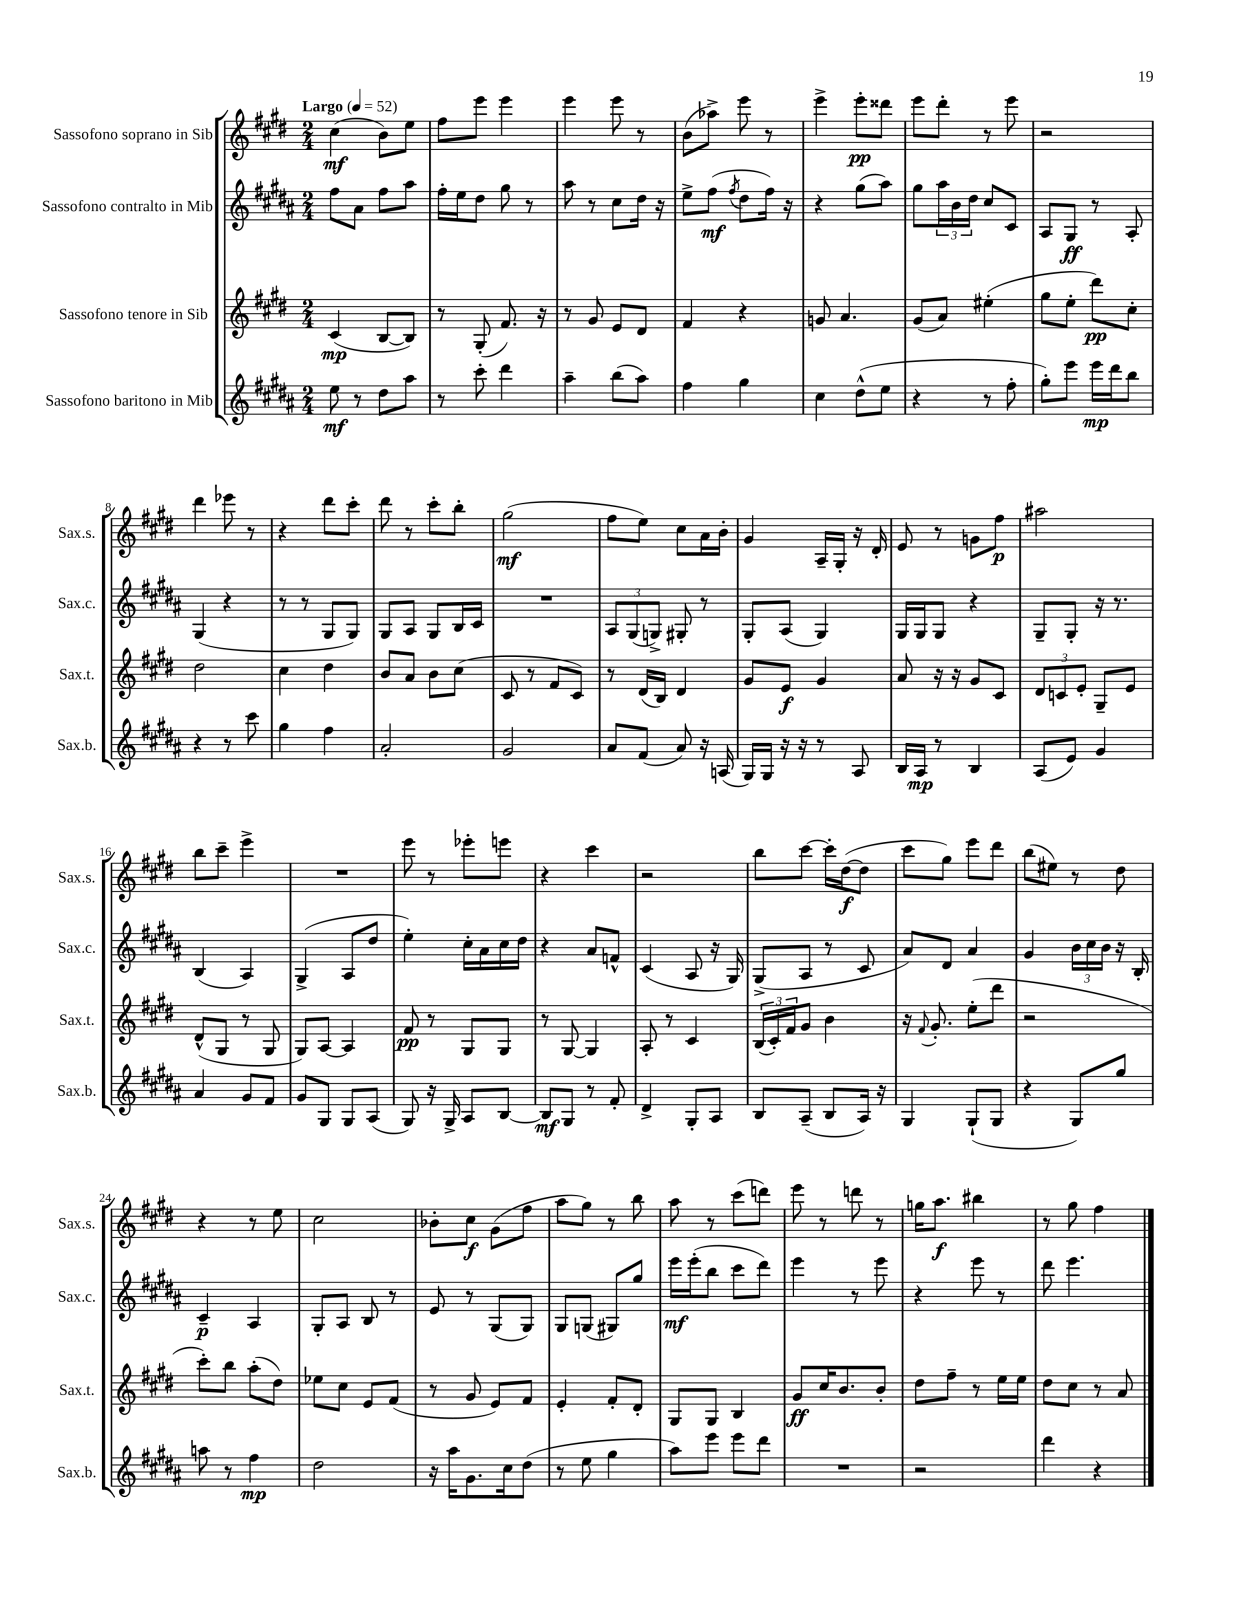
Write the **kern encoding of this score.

**kern	**kern	**kern	**kern
*staff4	*staff3	*staff2	*staff1
*clefG2	*clefG2	*clefG2	*clefG2
*k[f#c#g#d#a#]	*k[f#c#g#d#]	*k[f#c#g#d#a#]	*k[f#c#g#d#]
*M2/4	*M2/4	*M2/4	*M2/4
*MM52	*MM52	*MM52	*MM52
8ee	(4c#	8ff#	(4cc#
8r	.	8a#	.
8dd#	[8B	8ff#	8b)
8aa#	8B])	8aa#	8ee
=	=	=	=
8r	8r	16ff#'	8ff#
.	.	16ee	.
8ccc#'	(8G#'	8dd#	8eee
4ddd#	8.f#)	8gg#	4eee
.	.	8r	.
.	16r	.	.
=	=	=	=
4aa#~	8r	8aa#	4eee
.	8g#	8r	.
(8bb	8e	8cc#	8eee
8aa#)	8d#	16dd#	8r
.	.	16r	.
=	=	=	=
4ff#	4f#	8ee^	(8b
.	.	(8ff#	8aa-^)
.	.	8qff#	.
4gg#	4r	8dd#	8eee
.	.	16ff#)	8r
.	.	16r	.
=	=	=	=
4cc#	8g	4r	4eee^
.	4.a	.	.
(8dd#^^	.	(8gg#	8eee'
8ee	.	8aa#)	8ddd##
=	=	=	=
4r	(8g#	8gg#	8eee
.	8a)	24aa#	8ddd#'
.	.	24b	.
.	.	24dd#	.
8r	(4ee#'	8cc#	8r
8ff#'	.	8c#	8eee
=	=	=	=
8gg#')	8gg#	8A#	2r
8eee	8ee'	8G#	.
16eee	8ddd#)	8r	.
16ddd#	.	.	.
8bb	8cc#'	8A#'	.
=	=	=	=
4r	2dd#	(4G#	4ddd#
8r	.	4r	8eee-
8ccc#	.	.	8r
=	=	=	=
4gg#	4cc#	8r	4r
.	.	8r	.
4ff#	4dd#	8G#	8ddd#
.	.	8G#)	8ccc#'
=	=	=	=
2a#'	8b	8G#	8ddd#
.	8a	8A#	8r
.	8b	8G#	8ccc#'
.	(8cc#	16B	8bb'
.	.	16c#	.
=	=	=	=
2g#	8c#	2r	(2gg#
.	8r	.	.
.	8f#	.	.
.	8c#)	.	.
=	=	=	=
8a#	8r	12A#	8ff#
.	.	(12G#	.
(8f#	(16d#	.	8ee)
.	.	12G^)	.
.	16B)	.	.
8a#)	4d#	8G#'	8cc#
16r	.	8r	16a
(16A	.	.	16b'
=	=	=	=
16G#)	8g#	8G#'	4g#
16G#	.	.	.
16r	8e	(8A#	.
16r	.	.	.
8r	4g#	4G#)	16A~
.	.	.	16G#'
8A#	.	.	16r
.	.	.	16d#'
=	=	=	=
16B	8a	16G#	8e
16A#	.	16G#	.
8r	16r	8G#	8r
.	16r	.	.
4B	8g#	4r	8g
.	8c#	.	8ff#
=	=	=	=
(8A#	12d#	8G#~	2aa#
.	12c	.	.
8e)	.	8G#'	.
.	12e'	.	.
4g#	8G#~	16r	.
.	.	8.r	.
.	8e	.	.
=	=	=	=
4a#	(8d#^^	(4B	8bb
.	8G#	.	8ccc#~
8g#	8r	4A#)	4eee^
8f#	8G#	.	.
=	=	=	=
8g#	8G#)	(4G#^	2r
8G#	[8A	.	.
8G#	4A]	8A#	.
(8A#	.	8dd#	.
=	=	=	=
8G#)	8f#	4ee')	8eee
16r	8r	.	8r
16G#^	.	.	.
8A#	8G#	16cc#'	8eee-'
.	.	16a#	.
[8B	8G#	16cc#	8eee
.	.	16dd#	.
=	=	=	=
8B]	8r	4r	4r
8G#	[8G#	.	.
8r	4G#]	8a#	4ccc#
8f#'	.	8f^^	.
=	=	=	=
4d#^	8A'	(4c#	2r
.	8r	.	.
8G#'	4c#	8A#	.
8A#	.	16r	.
.	.	16G#)	.
=	=	=	=
8B	(24B	(8G#^	8bb
.	24c#')	.	.
.	24f#	.	.
(8A#~	8g#	8A#	[8ccc#
8B	4b	8r	16ccc#']
.	.	.	([16dd#
16A#)	.	8c#	8dd#]
16r	.	.	.
=	=	=	=
4G#	16r	8a#)	8ccc#
.	8qqf#	.	.
.	8.g#'	.	.
.	.	8d#	8gg#)
(8G#`	(8ee'	4a#	8eee
8G#	8ddd#	.	8ddd#
=	=	=	=
4r	2r	4g#	(8bb
.	.	.	8ee#)
8G#)	.	24b	8r
.	.	24cc#	.
.	.	24b	.
8gg#	.	16r	8dd#
.	.	16B'	.
=	=	=	=
8aa	8ccc#')	4c#~	4r
8r	8bb	.	.
4ff#	(8aa'	4A#	8r
.	8dd#)	.	8ee
=	=	=	=
2dd#	8ee-	8G#'	2cc#
.	8cc#	8A#	.
.	8e	8B	.
.	(8f#	8r	.
=	=	=	=
16r	8r	8e	8b-'
16aa#	.	.	.
8.g#	8g#	8r	8cc#
.	8e)	(8G#	(8g#
16cc#	.	.	.
(8dd#	8f#	8G#)	8ff#
=	=	=	=
8r	4e'	8G#	8aa
8ee	.	(8G	8gg#)
4gg#	8f#'	8G#)	8r
.	8d#'	8gg#	8bb
=	=	=	=
8aa#)	8G#	16eee	8aa
.	.	(16eee'	.
8eee	8G#	8bb	8r
8eee	4B	8ccc#	(8ccc#
8ddd#	.	8ddd#)	8ddd)
=	=	=	=
2r	8g#	4eee	8eee
.	16cc#	.	8r
.	8.b	.	.
.	.	8r	8ddd
.	8b'	8eee	8r
=	=	=	=
2r	8dd#	4r	16gg
.	.	.	8.aa
.	8ff#~	.	.
.	8r	8eee	4bb#
.	16ee	8r	.
.	16ee	.	.
=	=	=	=
4ddd#	8dd#	8ddd#	8r
.	8cc#	4.eee	8gg#
4r	8r	.	4ff#
.	8a	.	.
==	==	==	==
*-	*-	*-	*-
